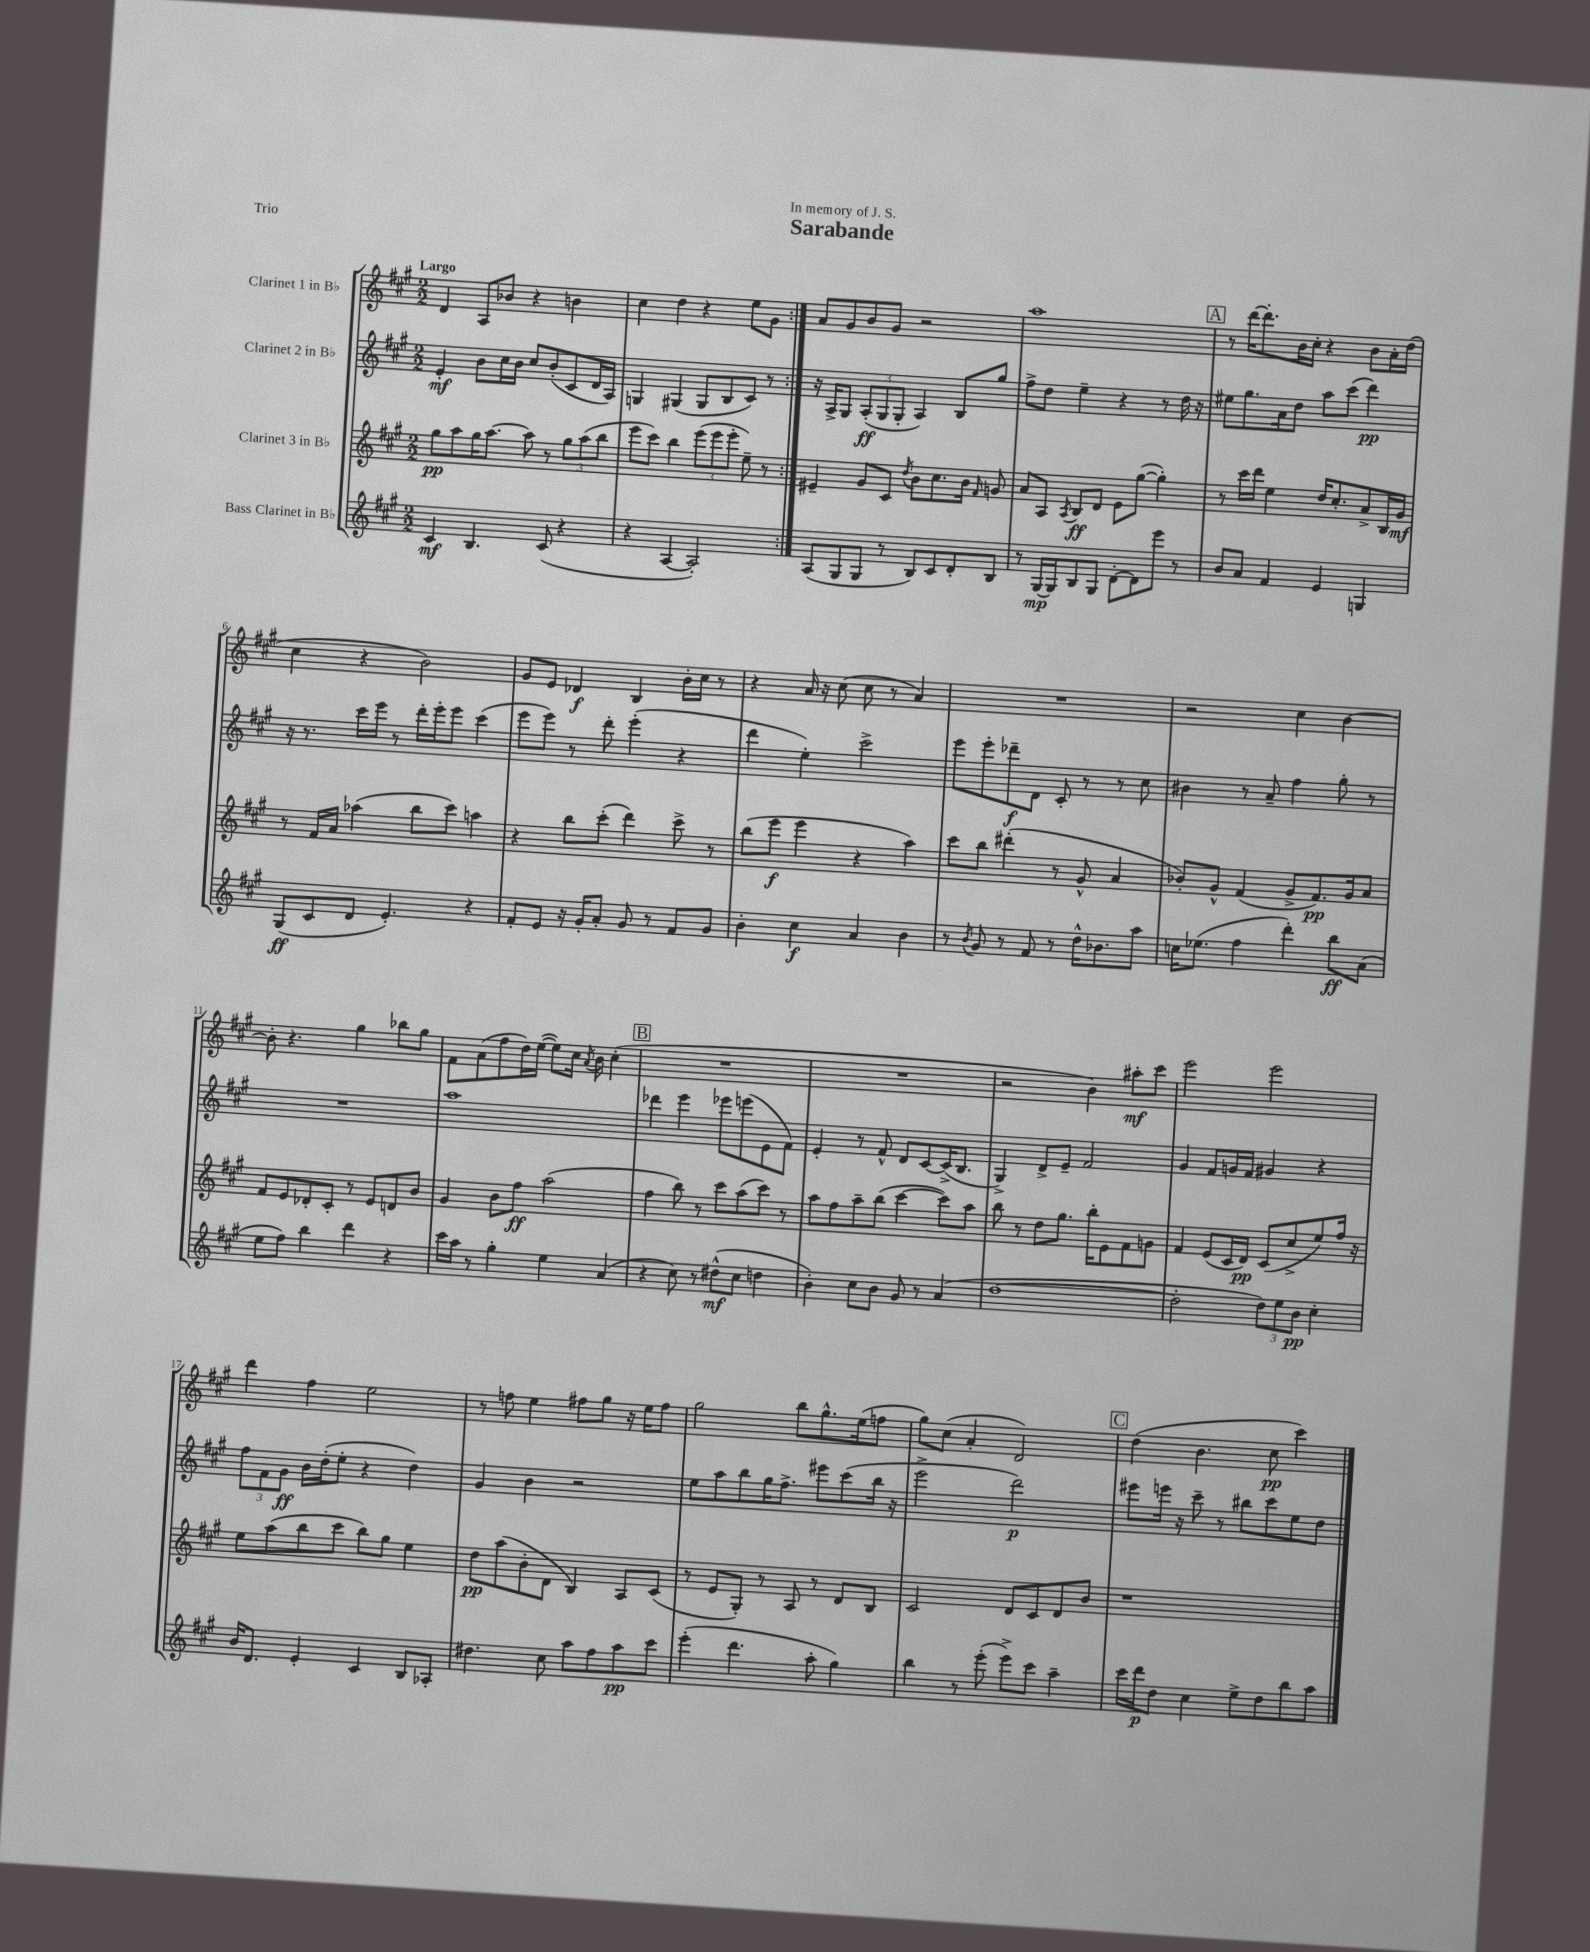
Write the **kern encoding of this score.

**kern	**kern	**kern	**kern
*staff4	*staff3	*staff2	*staff1
*clefG2	*clefG2	*clefG2	*clefG2
*k[f#c#g#]	*k[f#c#g#]	*k[f#c#g#]	*k[f#c#g#]
*M2/2	*M2/2	*M2/2	*M2/2
4c#/	8gg#\L	4e'/	4d/
.	8aa\	.	.
4.B/	16gg#\K	8b\L	8A/L
.	[8.aa\J	.	.
.	.	16cc#\L	8b-/J
.	.	16b\JJ	.
.	8aa\]	8cc#/L	4r
(8c#/	8r	(8b'/	.
4r	12gg#\L	8c#/	4b\
.	(12aa\	.	.
.	.	16d/L	.
.	12bb\J	.	.
.	.	16A/JJ)	.
=	=	=	=
4r	8eee\L	4G/	4cc#\
.	8ccc#\J)	.	.
[4A/	4bb\	(4G#/	4dd\
2A'/])	(12eee\L	8G#/L	4r
.	12eee\	.	.
.	.	8B/	.
.	12eee'\J	.	.
.	8ee~\)	8c#/J)	8ee\L
.	8r	8r	8g#\J
=:|!	=:|!	=:|!	=:|!
(8A/L	4e#~/	16r	8a/L
.	.	16A^/LK	.
8G#/	.	8G#/J	8g#/
8G#/J	8g#/L	(12A'/L	8b/
.	.	12G#/	.
8r	8c#/J	.	8g#/J
.	.	12G#'/J	.
.	8qdd/	.	.
8B/L)	8b\L	4A/)	2r
8c#/	8.cc#\	.	.
8d'/	.	8B/L	.
.	16b\Jk	.	.
.	16qqf#/	.	.
8B/J	8g/	8gg#/J	.
=	=	=	=
8r	8a/L	8ff#^\L	1aa
[16G#/LL	8A/J	8dd\J	.
16G#/]J	.	.	.
.	8qA/	.	.
8B/	8B/L	4ee~\	.
8G#/J	8d/J	.	.
[8d'\L	8e\L	4r	.
8d\]	([8gg#\J	.	.
8eee\J	4gg#'\])	8r	.
8r	.	16dd\	.
.	.	16r	.
=	=	=	=
8b/L	8r	8ee#\L	8r
8a/J	16ccc#\LL	8.gg#\	[16ddd\LK
.	16ddd\JJ	.	8.ddd'\]
4f#/	4ee\	.	.
.	.	16a\k	.
.	.	8dd\J	16b\L
.	.	.	16cc#'\JJ
4e/	16dd/LK	8aa\L	4r
.	8.cc#'/	.	.
.	.	(8ccc#\J	.
4G/	8a^/	4ddd\)	8b\L
.	16B/L	.	16a'\L
.	16g#/JJ	.	(16dd\JJ
=	=	=	=
(8G#/L	8r	16r	4cc#\
.	.	8.r	.
8c#/	16f#/LL	.	.
.	16a/JJ	.	.
8d/J	(4aa-\	16ccc#\LL	4r
.	.	16eee\JJ	.
4.e'/)	.	8r	.
.	8bb\L	16ddd'\LL	2b\)
.	.	16eee'\J	.
.	8ccc#\J)	8eee\J	.
4r	4aa\	(4ccc#\	.
=	=	=	=
8f#'/L	4r	8eee\L	8g#/L
8e/J	.	8eee\J)	8e/J
16r	8bb\L	8r	4d-/
16g#'/LK	.	.	.
8a'/J	(8ccc#'\J	8ddd'\	.
8g#/	4ddd\)	(4eee'\	4B/
8r	.	.	.
8f#/L	8ccc#^\	4r	16b'\LL
.	.	.	16cc#\JJ
8g#/J	8r	.	8r
=	=	=	=
4b'\	(8bb\L	4ddd\	4r
.	8eee\J	.	.
4cc#\	4eee\	4ee'\)	16a/
.	.	.	16r
.	.	.	(8cc#\
4a/	4r	2ccc#^\	8cc#\
.	.	.	8r
4b\	4aa\)	.	4a/)
=	=	=	=
8r	8ccc#\L	8eee\L	1r
8qb/	.	.	.
8g#/	8bb\J	8eee'\	.
8r	(4ddd#'\	8ddd-~\	.
8f#/	.	8d\J	.
8r	8r	8c#'/	.
16dd^^\LK	8g#^^/	8r	.
8.b-\	.	.	.
.	4a/	8r	.
8aa\J	.	8cc#\	.
=	=	=	=
16cc\LK	8b-'/L)	4b#\	2r
(8.ee-\J	.	.	.
.	8g#^^/J	.	.
4ff#\	(4f#/	8r	.
.	.	8a~/	.
4ddd'\)	8g#^/L	4ff#\	4cc#\
.	8.f#/)	.	.
8bb\L	.	8gg#'\	[4b\
.	16g#/k	.	.
(8a\J	8a/J	8r	.
=	=	=	=
8ee\L	8f#/L	1r	8b'\]
8ff#\J)	8e/	.	4.r
4bb\	8d-'/	.	.
.	8c#'/J	.	.
4ddd\	8r	.	4gg#\
.	8e/L	.	.
4r	8d/	.	8bb-\L
.	8b/J	.	8gg#\J
=	=	=	=
16ccc#\LL	4g#/	1aa	8f#\L
16aa\JJ	.	.	.
8r	.	.	(8a\
4gg#'\	8b\L	.	8ff#\
.	8ff#\J	.	16dd\L)
.	.	.	([16ee\JJ
4ee\	(2aa\	.	8ee\]L)
.	.	.	16cc#\Jk
.	.	.	8qa/
.	.	.	16b\
(4a/	.	.	(4cc#'\
=	=	=	=
4r	4ff#\	4ddd-\	1r
8cc#\)	8bb\)	4eee\	.
8r	8r	.	.
(8dd#^^\L	8ccc#\L	8eee-\L	.
8cc#\J	(8aa\	(8eee\	.
4dd\	8ccc#\J)	8e\	.
.	8r	8f#\J)	.
=	=	=	=
4b'\)	8aa\L	4e'/	1r
.	8ff#\	.	.
8cc#\L	8aa~\	8r	.
8b\J	(8bb\J	8f#^^/	.
8g#/	[4ccc#\	8d/L	.
8r	.	[8c#/	.
(4a/	8ccc#\]L)	(16c#^/]K	.
.	.	8.B/J	.
.	8aa\J	.	.
=	=	=	=
[1dd	8bb\	4G#^/)	2r
.	8r	.	.
.	8dd\L	8d^/L	.
.	8.gg#\J	8e~/J	.
.	.	2f#/	4b\)
.	16bb'\LK	.	.
.	8e\	.	.
.	8f#\	.	8aa#'\L
.	8g\J	.	8ccc#\J
=	=	=	=
2dd'\]	4f#/	4g#/	2eee\
.	(8e/L	8f#/L	.
.	16c#/L	16g/L	.
.	16d/JJ)	16f#/JJ	.
12dd\L)	(8c#/L	4g#/	2eee\
12ee\	.	.	.
.	8cc#^/	.	.
12b\J	.	.	.
4cc#'\	8ee/)	4r	.
.	16ff#/Jk	.	.
.	16r	.	.
=	=	=	=
16b/LK	8ee\L	12ff#\L	4ddd\
8.d/J	.	.	.
.	.	12f#\	.
.	(8aa\	.	.
.	.	12g#\J	.
4e'/	8bb\	16b\LL	4ff#\
.	.	(16dd'\J	.
.	8ccc#\J	8ee'\J	.
4c#/	8bb\L)	4r	2ee\
.	8gg#\J	.	.
8B/L	4ee\	4dd\)	.
8A-'/J	.	.	.
=	=	=	=
4.dd#\	8dd\L	4g#/	8r
.	(8aa\	.	8ff\
.	8b'\	4b\	4ee\
8cc#\	8d\J	.	.
8aa\L	4B/)	2r	8ff#\L
8ff#\	.	.	8gg#\J
8aa\	8A/L	.	16r
.	.	.	16ee\LK
8ccc#\J	(8c#/J	.	8ff#\J
=	=	=	=
(4eee'\	8r	8ee\L	2gg#\
.	8e/L	8aa\	.
4.ddd\	8G#'/J)	8bb\	.
.	8r	16gg#\K	.
.	.	8.ff#^\J	.
.	8A/	.	8bb\L
8aa'\	8r	8eee#\L	8.gg#^^\
4gg#\)	8d/L	(8ccc#\	.
.	.	.	(16ee\k
.	8B/J	16bb\Jk	8ff\J
.	.	16r	.
=	=	=	=
4bb\	2c#/	2eee^\	8gg#\L)
.	.	.	(8cc#\J
8r	.	.	4a'/
(8eee'\	.	.	.
8eee^\L)	8d/L	2ddd\)	2d/)
8ccc#\J	8c#/	.	.
4aa~\	8d/	.	.
.	8b/J	.	.
=	=	=	=
16ccc#\LL	1r	8eee#\L	(4dd\
16ddd\J	.	.	.
8dd\J	.	16eee\Jk	.
.	.	16r	.
4cc#\	.	8ccc#~\	4.b\
.	.	8r	.
8ee^\L	.	8bb#\L	.
8dd\	.	8ccc#\	8cc#\
8bb\	.	8ee\	4ccc#\)
8aa\J	.	8dd\J	.
==	==	==	==
*-	*-	*-	*-
